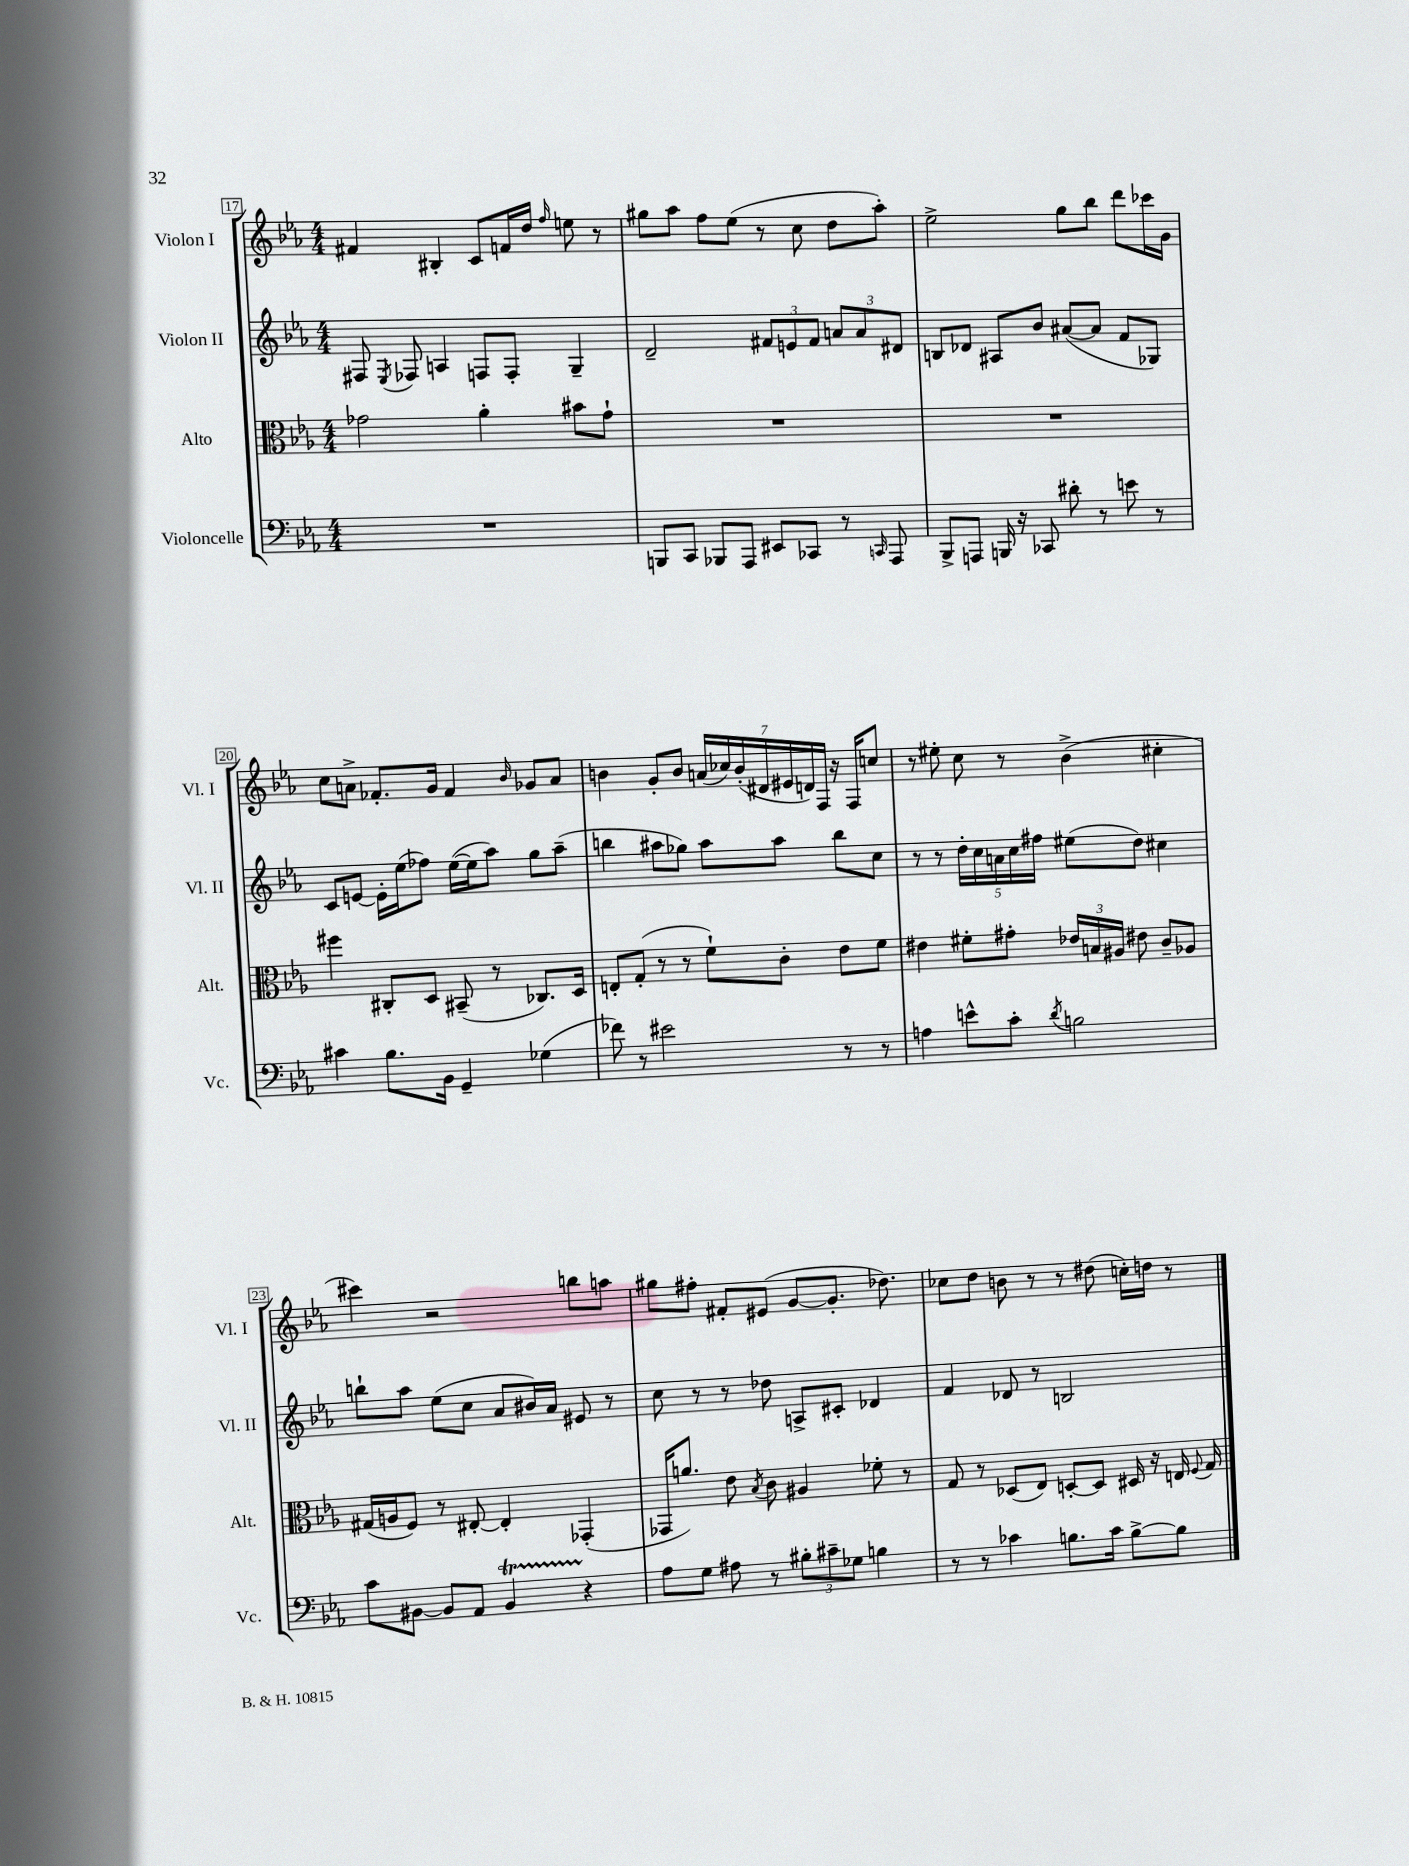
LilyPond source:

<<
\new StaffGroup <<
\new Staff = "s0" \with { instrumentName = "Violon I" shortInstrumentName = "Vl. I" } {
    \clef treble \key ees \major \numericTimeSignature \time 4/4
    \autoBeamOff fis'4 bis4-. c'8[ f'16 d''16] \grace { f''16 } e''8 r8 |
    gis''8[ aes''8] f''8[ ees''8]( r8 c''8 d''8[ aes''8]-.) |
    ees''2-> g''8[ bes''8] d'''8[ ces'''16 g'16] |
    c''8[ a'8]-> fes'8.[-. g'16] fes'4 \grace { bes'16 } ges'8[ a'8] |
    b'4 g'8[-. b'8] \tuplet 7/4 { a'16[( ces''16) b'16-.( dis'16 eis'16 d'16) f16] } r16 f16[ c''8] |
    r8 eis''8-. c''8 r8 bes'4->( cis''4-. |
    cis'''4) r2 b''8[ a''8] |
    gis''8[ fis''8]-. fis'8[-. eis'8]( g'8[~ g'8.]-. des''8.) |
    ces''8[ d''8] b'8 r8 r8 dis''8( c''16[-.) d''16] r8 \bar "|." |
}
\new Staff = "s1" \with { instrumentName = "Violon II" shortInstrumentName = "Vl. II" } {
    \clef treble \key ees \major \numericTimeSignature \time 4/4
    \autoBeamOff fis8 \acciaccatura { ees8 } fes8 a4 f8[ f8]-. g4-- |
    d'2-- \tuplet 3/2 { fis'8[ e'8 fis'8] } \tuplet 3/2 { a'8[ a'8 dis'8] } |
    b8[ des'8] ais8[ bes'8] ais'8[~( ais'8] f'8[ ges8]) |
    c'8[ e'8]~ e'16[-. ees''16( fes''8]) ees''16[~( ees''16 aes''8]) g''8[ aes''8]--( |
    b''4 ais''8[ ges''8]) ais''8[ ais''8] b''8[ c''8] |
    r8 r8 \tuplet 5/4 { d''16[-. c''16 a'16 c''16 fis''16] } eis''8[( d''8]) cis''4 |
    b''8[-! aes''8] ees''8[( c''8] aes'8[ bis'16) aes'16] eis'8 r8 |
    c''8 r8 r8 des''8 a8[-> cis'8]-. des'4 |
    f'4 des'8 r8 b2 \bar "|." |
}
\new Staff = "s2" \with { instrumentName = "Alto" shortInstrumentName = "Alt." } {
    \clef alto \key ees \major \numericTimeSignature \time 4/4
    \autoBeamOff ges'2 aes'4-. bis'8[ ges'8]-! |
    R1 |
    R1 |
    fis''4 cis8[-. d8] bis,8--( r8 ces8.[) d16] |
    e8[-. g8]-.( r8 r8 f'8[-!) c'8]-. ees'8[ f'8] |
    eis'4 fis'8[-. gis'8]-. \tuplet 3/2 { ees'16[ b16 ais16] } eis'8 c'8[-- aes8] |
    gis16[( a16 f8]) r8 eis8~-. eis4-. ges,4-.( |
    ges,16[ a'8.]) ees'8 \acciaccatura { bes8 } c'8 ais4 fes'8-. r8 |
    g8 r8 des8[( ees8]) d8[~-. d8] dis16 r16 e16 \appoggiatura { f8 } g16 \bar "|." |
}
\new Staff = "s3" \with { instrumentName = "Violoncelle" shortInstrumentName = "Vc." } {
    \clef bass \key ees \major \numericTimeSignature \time 4/4
    \autoBeamOff R1 |
    b,,8[ c,8] bes,,8[ aes,,8] eis,8[ ces,8] r8 \grace { c,16 } aes,,8 |
    bes,,8[-> a,,8] b,,16 r16 ces,8 dis'8-. r8 e'8 r8 |
    cis'4 bes8.[ bes,16] g,4-- ges4( |
    fes'8) r8 eis'2 r8 r8 |
    a4 e'8[-^ c'8]-. \acciaccatura { d'8 } b2 |
    c'8[ bis,8]~ bis,8[ aes,8] bis,4\startTrillSpan r4\stopTrillSpan |
    aes8[ g8] ais8 r8 \tuplet 3/2 { bis8[-. cis'8-- ges8] } b4 |
    r8 r8 ces'4 b8.[ ces'16] b8[~-> b8] \bar "|." |
}
>>
>>
\layout { \context { \Score currentBarNumber = #17 \override BarNumber.stencil = #(make-stencil-boxer 0.1 0.3 ly:text-interface::print) } }
